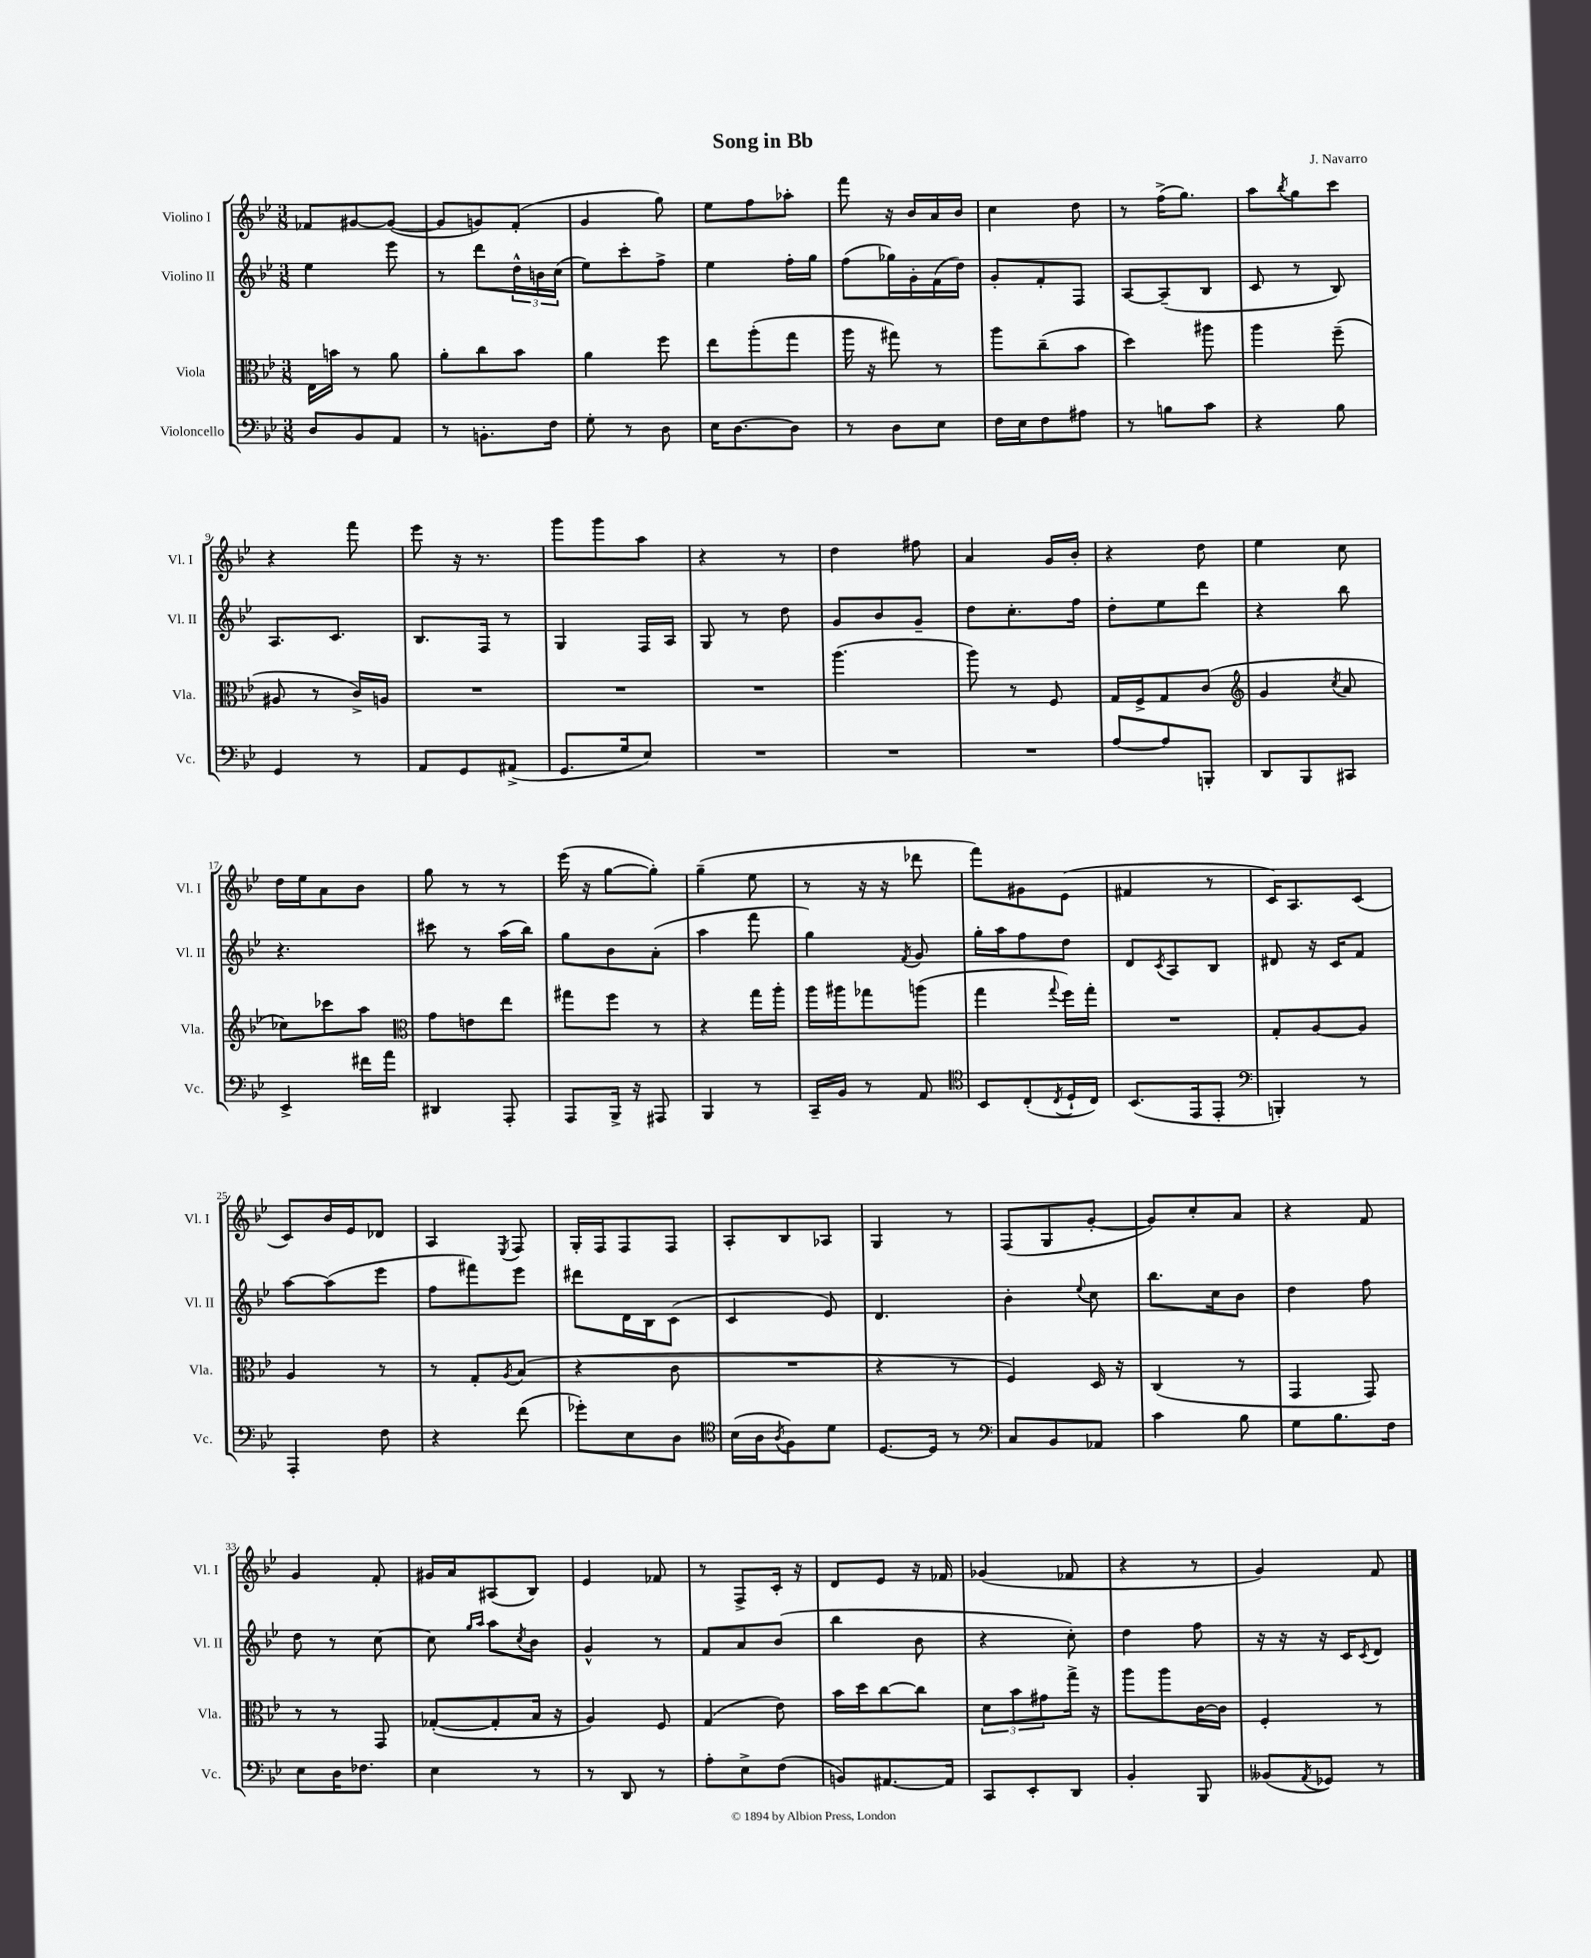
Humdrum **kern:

**kern	**kern	**kern	**kern
*staff4	*staff3	*staff2	*staff1
*clefF4	*clefC3	*clefG2	*clefG2
*k[b-e-]	*k[b-e-]	*k[b-e-]	*k[b-e-]
*M3/8	*M3/8	*M3/8	*M3/8
8D	16E-	4ee-	8f-
.	16b	.	.
8BB-	8r	.	[8g#
8AA	8a	8eee-	(8g#_
=	=	=	=
8r	8a'	8r	8g#]
8.BB'	8cc	8ddd	8g)
.	8b-	24dd^^	(8f'
.	.	24b	.
16F	.	.	.
.	.	(24cc	.
=	=	=	=
8G'	4a	8ee-)	4g
8r	.	8ccc'	.
8D	8ff	8ff^	8gg)
=	=	=	=
16E-	8ee-	4ee-	8ee-
[8.D	.	.	.
.	(8aa'	.	8ff
8D]	8gg	16ff'	8aa-'
.	.	16gg	.
=	=	=	=
8r	16aa	(8ff	8fff
.	16r	.	.
8D	8gg#)	16gg-)	16r
.	.	16g'	16b-
8E-	8r	(16f	16a
.	.	16dd)	16b-
=	=	=	=
16F	8aa	8g'	4cc
16E-	.	.	.
8F	(8cc~	8f'	.
8A#	8b-	8F	8dd
=	=	=	=
8r	4dd)	[8A	8r
8B	.	(8A~]	(16ff^
.	.	.	8.gg)
8c	8aa#	8B-	.
=	=	=	=
4r	4aa	8c	8aa
.	.	.	8qbb-
.	.	8r	8gg
8B-	(8ff~	8B-)	8ccc
=	=	=	=
4GG	8A#	8.A	4r
.	8r	.	.
.	.	8.c	.
8r	16c^)	.	8fff
.	16A	.	.
=	=	=	=
8AA	4.r	8.B-	8eee-
8GG	.	.	16r
.	.	16F	8.r
(8AA#^	.	8r	.
=	=	=	=
8.GG	4.r	4G	8ggg
.	.	.	8ggg
16G	.	.	.
8E-)	.	16F	8aa
.	.	16A	.
=	=	=	=
4.r	4.r	8G	4r
.	.	8r	.
.	.	8dd	8r
=	=	=	=
4.r	(4.aa	8g	4dd
.	.	8b-	.
.	.	8g~	8ff#
=	=	=	=
4.r	8aa)	8dd	4a
.	8r	8.cc'	.
.	8F	.	16g
.	.	16ff	16b-'
=	=	=	=
[8A	16G	8dd'	4r
.	16F^	.	.
8A]	8G	8ee-	.
8BBB'	(8c	8ddd	8dd
=	=	=	=
*	*clefG2	*	*
8DD	4g	4r	4ee-
8BBB-	.	.	.
.	8qcc	.	.
8CC#	8a	8bb-	8cc
=	=	=	=
4EE-^	8cc-)	4.r	16dd
.	.	.	16ee-
.	8ccc-	.	8a
16f#	8aa	.	8b-
16a	.	.	.
=	=	=	=
*	*clefC3	*	*
4DD#	8g	8ccc#	8gg
.	8e	8r	8r
8AAA'	8ee-	(16aa	8r
.	.	16bb-)	.
=	=	=	=
8AAA	8gg#	8gg	(16eee-
.	.	.	16r
16BBB-^	8ff	8b-	[8gg
16r	.	.	.
8AAA#	8r	(8a'	8gg'])
=	=	=	=
4BBB-	4r	4aa	(4gg~
8r	16gg	8fff	8ee-
.	16aa'	.	.
=	=	=	=
16CC~	16aa	4gg)	8r
16BB-	16aa#	.	.
8r	8gg-	.	16r
.	.	.	16r
.	.	8qf	.
8AA	(8aa	8g	8ddd-
=	=	=	=
*clefC4	*	*	*
8BB-	4gg	16gg'	8fff)
.	.	16aa	.
(8C'	.	8ff	8g#
8qC	8qqgg	.	.
16D`	16ff)	8dd	(8e-
16C)	16gg'	.	.
=	=	=	=
(8.BB-	4.r	8d	4f#
.	.	8qc	.
.	.	8A	.
16EE-	.	.	.
8EE-'	.	8B-	8r
=	=	=	=
*clefF4	*	*	*
4BBB')	8G'	8d#	16c)
.	.	.	8.A
.	[8A	16r	.
.	.	16c	.
8r	8A]	8f	(8c
=	=	=	=
4AAA'	4A	[8aa	8c)
.	.	(8aa]	16b-
.	.	.	16e-
8F	8r	8eee-	8d-
=	=	=	=
4r	8r	8ff	4A
.	8G'	8fff#)	.
.	8qA	.	8qE-
(8f	(8B-	8eee-	8F
=	=	=	=
8g-')	4r	8ddd#	16G'
.	.	.	16F
8E-	.	16d	8F
.	.	16B-	.
8D	8c	(8c	8F
=	=	=	=
*clefC4	*	*	*
(16B-	4.r	4c	8A'
16A	.	.	.
8qA	.	.	.
8F)	.	.	8B-
8d	.	8e-)	8A-
=	=	=	=
[8.D	4r	4.d	4G
16D]	.	.	.
8r	8r	.	8r
=	=	=	=
*clefF4	*	*	*
8C	4F)	4b-'	(8F
8BB-	.	.	8G
.	.	8qqee-	.
8AA-	16D	8cc	[8g'
.	16r	.	.
=	=	=	=
4c	(4C	8.bb-	8g])
.	.	.	8cc'
.	.	16cc	.
8B-	8r	8b-	8a
=	=	=	=
8G	4GG	4dd	4r
8.B-	.	.	.
.	8GG)	8ff	8f
16F	.	.	.
=	=	=	=
8E-	8r	8dd	4g
16D	8r	8r	.
8.F-	.	.	.
.	8GG	[8cc	8f'
=	=	=	=
4E-	([8G-'	8cc]	16g#
.	.	.	16a
.	.	16qqgg	.
.	.	16qqaa	.
.	8G-']	8aa	(8A#
.	.	8qcc	.
8r	16B-	8b-	8B-)
.	16r	.	.
=	=	=	=
8r	4A)	4g^^	4e-
8DD	.	.	.
8r	8F	8r	8f-
=	=	=	=
8A'	(4G	8f	8r
8E-^	.	8a	8F^
(8F	8e-)	(8b-	16c'
.	.	.	16r
=	=	=	=
8BB)	16b-	4bb-	8d
.	16dd	.	.
[8.AA#	[8cc	.	8e-
.	8cc]	8b-	16r
16AA#]	.	.	16f-
=	=	=	=
8CC	12d	4r	(4g-
.	12b-	.	.
8EE-'	.	.	.
.	12g#	.	.
8DD	16gg^	8cc')	8f-
.	16r	.	.
=	=	=	=
4BB-'	8aa	4dd	4r
.	8aa	.	.
8BBB-	[16c	8ff	8r
.	16c]	.	.
=	=	=	=
(8BB--	4F'	16r	4g)
.	.	16r	.
8qAA	.	.	.
8GG-)	.	16r	.
.	.	16c	.
.	.	8qc	.
8r	8r	8d	8f
==	==	==	==
*-	*-	*-	*-
